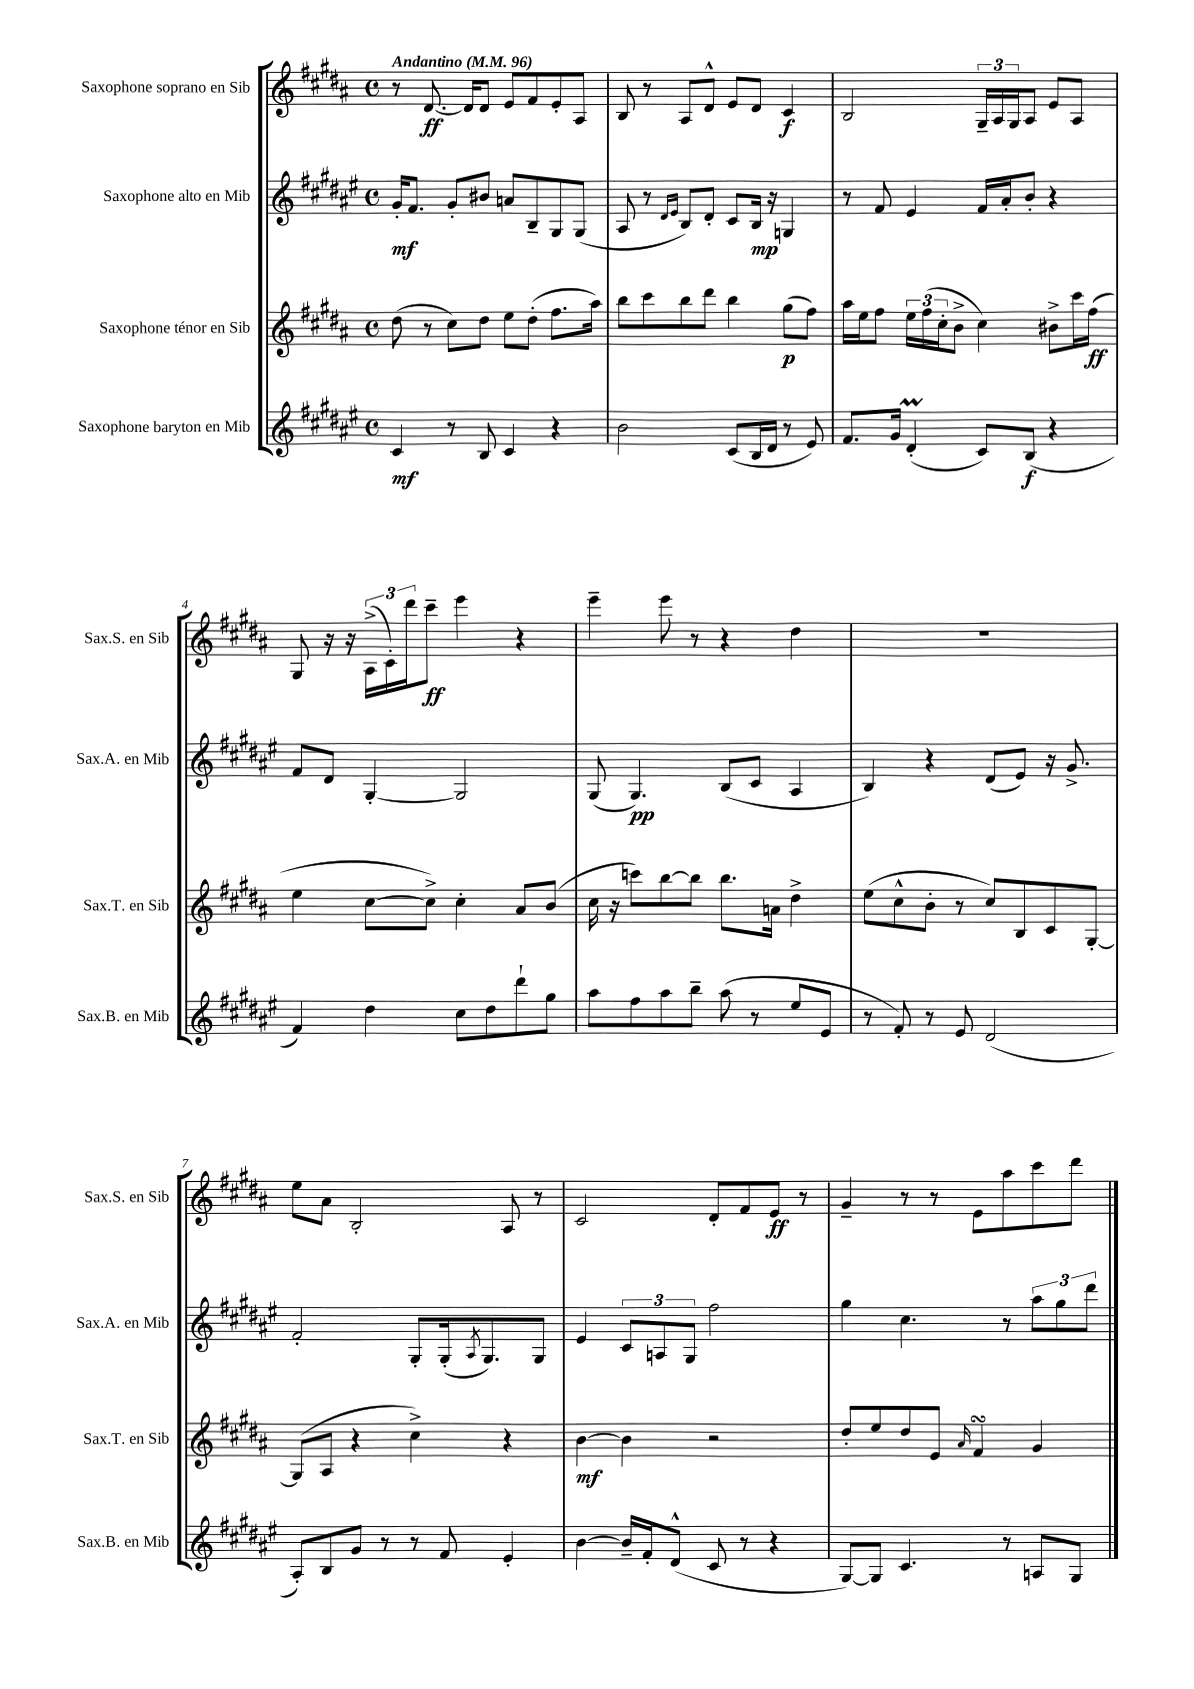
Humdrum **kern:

**kern	**dynam	**kern	**dynam	**kern	**dynam	**kern	**dynam
*part4	*part4	*part3	*part3	*part2	*part2	*part1	*part1
*staff4	*staff4	*staff3	*staff3	*staff2	*staff2	*staff1	*staff1
*I"Saxophone baryton en Mib	*	*I"Saxophone ténor en Sib	*	*I"Saxophone alto en Mib	*	*I"Saxophone soprano en Sib	*
*I'Sax.B. en Mib	*	*I'Sax.T. en Sib	*	*I'Sax.A. en Mib	*	*I'Sax.S. en Sib	*
*clefG2	*	*clefG2	*	*clefG2	*	*clefG2	*
*k[f#c#g#d#a#e#]	*	*k[f#c#g#d#a#]	*	*k[f#c#g#d#a#e#]	*	*k[f#c#g#d#a#]	*
*M4/4	*	*M4/4	*	*M4/4	*	*M4/4	*
*met(c)	*	*met(c)	*	*met(c)	*	*met(c)	*
*MM96	*	*MM96	*	*MM96	*	*MM96	*
=1	=1	=1	=1	=1	=1	=1	=1
!	!	!	!	!	!	!LO:TX:a:B:t=Andantino	!
4c#/	mf	(8dd#\	.	16g#'/KL	mf	8r	.
.	.	.	.	8.f#/J	.	.	.
.	.	8r	.	.	.	[8.d#/	ff
8r	.	8cc#\L)	.	8g#'/L	.	.	.
.	.	.	.	.	.	16d#/KL]	.
8B/	.	8dd#\J	.	8b#X/J	.	8d#/J	.
4c#/	.	8ee\L	.	8an/L	.	8e/L	.
.	.	(8dd#'\J	.	8B~/	.	8f#/	.
4r	.	8.ff#\L	.	8G#/	.	8e'/	.
.	.	.	.	(8G#/J	.	8A#/J	.
.	.	16aa#\Jk)	.	.	.	.	.
=2	=2	=2	=2	=2	=2	=2	=2
2b\	.	8bb\L	.	8A#/	.	8B/	.
.	.	8ccc#\	.	8r	.	8r	.
.	.	.	.	16qqd#/LL	.	.	.
.	.	.	.	16qqe#/JJ	.	.	.
.	.	8bb\	.	8B/L)	.	8A#/L	.
.	.	8ddd#\J	.	8d#'/J	.	8d#^^/J	.
(8c#/L	.	4bb\	.	8c#/L	.	8e/L	.
16B/L	.	.	.	16B/Jk	mp	8d#/J	.
16d#/JJ	.	.	.	16r	.	.	.
8r	.	(8gg#\L	p	4Gn/	.	4c#/	f
8e#/)	.	8ff#\J)	.	.	.	.	.
=3	=3	=3	=3	=3	=3	=3	=3
8.f#/L	.	16aa#\LL	.	8r	.	2B/	.
.	.	16ee\J	.	.	.	.	.
.	.	8ff#\J	.	8f#/	.	.	.
16g#/Jk	.	.	.	.	.	.	.
(4d#M'/	.	24ee\LL	.	4e#/	.	.	.
.	.	(24ff#\	.	.	.	.	.
.	.	24cc#'\J	.	.	.	.	.
.	.	8b^\J	.	.	.	.	.
8c#/L)	.	4cc#\)	.	16f#/LL	.	24G#~/LL	.
.	.	.	.	.	.	24A#/	.
.	.	.	.	16a#'/J	.	.	.
.	.	.	.	.	.	24G#/J	.
(8B/J	f	.	.	8b'/J	.	8A#/J	.
4r	.	8b#X^\L	.	4r	.	8e/L	.
.	.	16ccc#\L	.	.	.	8A#/J	.
.	.	(16ff#\JJ	ff	.	.	.	.
!!LO:LB:g=z
=4	=4	=4	=4	=4	=4	=4	=4
4f#/)	.	4ee\	.	8f#/L	.	8G#/	.
.	.	.	.	8d#/J	.	16r	.
.	.	.	.	.	.	16r	.
4dd#\	.	[8cc#\L	.	[4G#'/	.	(24A#^\LL	.
.	.	.	.	.	.	24c#'\)	.
.	.	.	.	.	.	24ddd#\J	.
.	.	8cc#^\J])	.	.	.	8ccc#~\J	ff
8cc#\L	.	4cc#'\	.	2G#/]	.	4eee\	.
8dd#\	.	.	.	.	.	.	.
8ddd#`\	.	8a#/L	.	.	.	4r	.
8gg#\J	.	(8b/J	.	.	.	.	.
=5	=5	=5	=5	=5	=5	=5	=5
8aa#\L	.	16cc#\	.	(8G#/	.	4eee~\	.
.	.	16r	.	.	.	.	.
8ff#\	.	8cccn\L)	.	4.G#/)	pp	.	.
8aa#\	.	[8bb\	.	.	.	8eee\	.
8bb~\J	.	8bb\J]	.	.	.	8r	.
(8aa#\	.	8.bb\L	.	(8B/L	.	4r	.
8r	.	.	.	8c#/J	.	.	.
.	.	16an\Jk	.	.	.	.	.
8ee#/L	.	4dd#^\	.	4A#/	.	4dd#\	.
8e#/J	.	.	.	.	.	.	.
=6	=6	=6	=6	=6	=6	=6	=6
8r	.	(8ee\L	.	4B/)	.	1r	.
8f#'/)	.	8cc#^^\	.	.	.	.	.
8r	.	8b'\J	.	4r	.	.	.
8e#/	.	8r	.	.	.	.	.
(2d#/	.	8cc#/L)	.	(8d#/L	.	.	.
.	.	8B/	.	8e#/J)	.	.	.
.	.	8c#/	.	16r	.	.	.
.	.	.	.	8.g#^/	.	.	.
.	.	[8G#'/J	.	.	.	.	.
!!LO:LB:g=z
=7	=7	=7	=7	=7	=7	=7	=7
8A#'/L)	.	(8G#/L]	.	2f#'/	.	8ee\L	.
8B/	.	8A#/J	.	.	.	8a#\J	.
8g#/J	.	4r	.	.	.	2B'/	.
8r	.	.	.	.	.	.	.
8r	.	4cc#^\)	.	8G#'/L	.	.	.
8f#/	.	.	.	(16G#'/k	.	.	.
.	.	.	.	8qA#/	.	.	.
.	.	.	.	8.G#/)	.	.	.
4e#'/	.	4r	.	.	.	8A#/	.
.	.	.	.	8G#/J	.	8r	.
=8	=8	=8	=8	=8	=8	=8	=8
[4b\	.	[4b\	mf	4e#/	.	2c#/	.
16b~/LL]	.	4b\]	.	12c#/L	.	.	.
16f#'/J	.	.	.	.	.	.	.
.	.	.	.	12An/	.	.	.
(8d#^^/J	.	.	.	.	.	.	.
.	.	.	.	12G#/J	.	.	.
8c#/	.	2r	.	2ff#\	.	8d#'/L	.
8r	.	.	.	.	.	8f#/	.
4r	.	.	.	.	.	8e/J	ff
.	.	.	.	.	.	8r	.
=9	=9	=9	=9	=9	=9	=9	=9
[8G#/L)	.	8dd#'/L	.	4gg#\	.	4g#~/	.
8G#/J]	.	8ee/	.	.	.	.	.
4.c#/	.	8dd#/	.	4.cc#\	.	8r	.
.	.	8e/J	.	.	.	8r	.
.	.	16qqa#/	.	.	.	.	.
.	.	4f#sSSS/	.	.	.	8e\L	.
8r	.	.	.	8r	.	8aa#\	.
8An/L	.	4g#/	.	12aa#\L	.	8ccc#\	.
.	.	.	.	12gg#\	.	.	.
8G#/J	.	.	.	.	.	8ddd#\J	.
.	.	.	.	12ddd#\J	.	.	.
==	==	==	==	==	==	==	==
*-	*-	*-	*-	*-	*-	*-	*-
